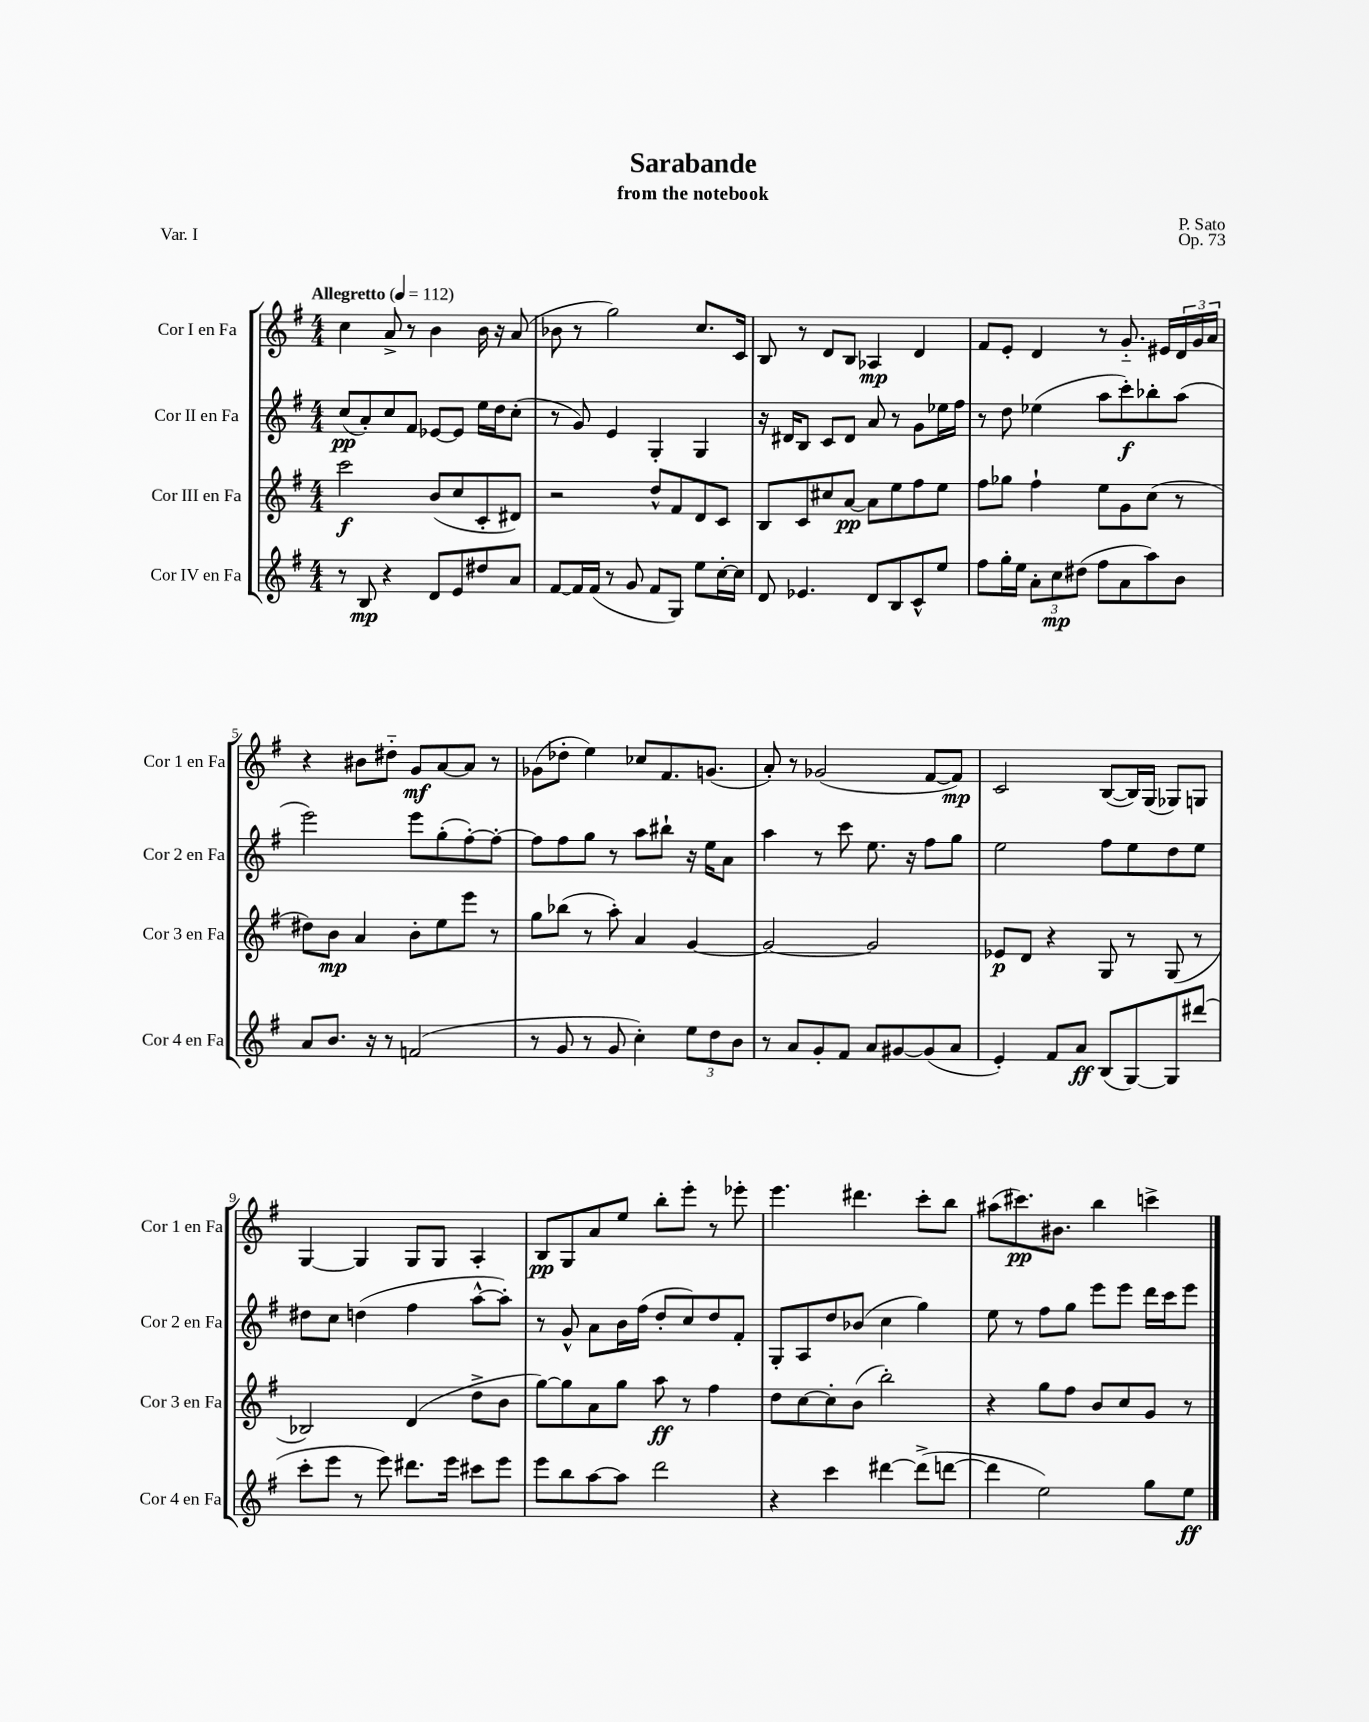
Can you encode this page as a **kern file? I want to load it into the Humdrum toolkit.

**kern	**kern	**kern	**kern
*staff4	*staff3	*staff2	*staff1
*clefG2	*clefG2	*clefG2	*clefG2
*k[f#]	*k[f#]	*k[f#]	*k[f#]
*M4/4	*M4/4	*M4/4	*M4/4
*MM112	*MM112	*MM112	*MM112
8r	2ccc	(8cc	4cc
8B	.	8a')	.
4r	.	8cc	8a^
.	.	8f#	8r
8d	(8b	[8e-	4b
8e	8cc	8e-]	.
8dd#	8c'	16ee	16b
.	.	16dd	16r
8a	8d#)	(8cc'	(8a
=	=	=	=
[8f#	2r	8r	8b-
16f#]	.	8g)	8r
(16f#	.	.	.
8r	.	4e	2gg)
8g	.	.	.
8f#	8dd^^	4G'	.
8G)	8f#	.	.
8ee	8d	4G	8.cc
[16cc'	8c	.	.
16cc]	.	.	16c
=	=	=	=
8d	8B	16r	8B
.	.	16d#	.
4.e-	8c	8B	8r
.	8cc#	8c	8d
.	[8a	8d#	8B
8d	8a]	8a	4A-
8B	8ee	8r	.
8c^^	8ff#	8g	4d
8ee	8ee	16ee-	.
.	.	16ff#	.
=	=	=	=
8ff#	8ff#	8r	8f#
16gg'	8gg-	8dd	8e'
16ee	.	.	.
12a'	4ff#`	(4ee-	4d
12cc	.	.	.
(12dd#	.	.	.
8ff#	8ee	8aa	8r
8a	8g	8ccc')	8.g'~
8aa)	(8cc	8bb-'	.
.	.	.	16e#
8b	8r	(8aa	24d
.	.	.	24g
.	.	.	24a
=	=	=	=
8a	8dd#)	2eee)	4r
8.b	8b	.	.
.	4a	.	8b#
16r	.	.	.
8r	.	.	8dd#'~
(2f	8b'	8eee	8g
.	8ee	(8gg'	[8a
.	8eee	[8ff#')	8a]
.	8r	8ff#'_	8r
=	=	=	=
8r	8gg	8ff#]	(8g-
8g	(8bb-	8ff#	8dd-'
8r	8r	8gg	4ee)
8g	8aa')	8r	.
4cc')	4a	8aa	8cc-
.	.	8bb#`	8.f#
12ee	[4g	16r	.
.	.	16ee	(8.g
12dd	.	.	.
.	.	8a	.
12b	.	.	.
=	=	=	=
8r	2g_	4aa	8a')
8a	.	.	8r
8g'	.	8r	(2g-
8f#	.	8ccc	.
8a	2g]	8.ee	.
[8g#	.	.	.
.	.	16r	.
(8g#]	.	8ff#	[8f#
8a	.	8gg	8f#])
=	=	=	=
4e')	8e-	2ee	2c
.	8d	.	.
8f#	4r	.	.
8a	.	.	.
(8B	8G	8ff#	([8B
[8G)	8r	8ee	16B])
.	.	.	(16G
8G]	(8G	8dd	8G-)
(8ddd#	8r	8ee	8G
=	=	=	=
8ccc'	2B-)	8dd#	[4G
8eee	.	8cc	.
8r	.	(4dd	4G]
8eee)	.	.	.
8.ddd#	(4d	4ff#	8G
.	.	.	8G
16eee	.	.	.
8ccc#	8dd^	[8aa^^	4A'
8eee	8b	8aa'])	.
=	=	=	=
8eee	[8gg)	8r	8B
8bb	8gg]	8g^^	8G
[8aa	8a	8a	8a
8aa]	8gg	16b	8ee
.	.	(16ff#	.
2ddd	8aa	8dd'	8bb'
.	8r	8cc)	8eee'
.	4ff#	8dd	8r
.	.	8f#'	8eee-'
=	=	=	=
4r	8dd	8G'	4.eee
.	[8cc	8A	.
4ccc	8cc']	8dd	.
.	(8b	(8b-	4.ddd#
[4ddd#	2bb')	4cc	.
(8ddd#^]	.	4gg)	8ccc'
[8ddd	.	.	8bb
=	=	=	=
4ddd]	4r	8ee	(8aa#
.	.	8r	8.ccc#)
2ee)	8gg	8ff#	.
.	.	.	8.b#
.	8ff#	8gg	.
.	8b	8eee	4bb
.	8cc	8eee	.
8gg	8g	16ddd	4ccc^
.	.	16ccc	.
8ee	8r	8eee	.
==	==	==	==
*-	*-	*-	*-
